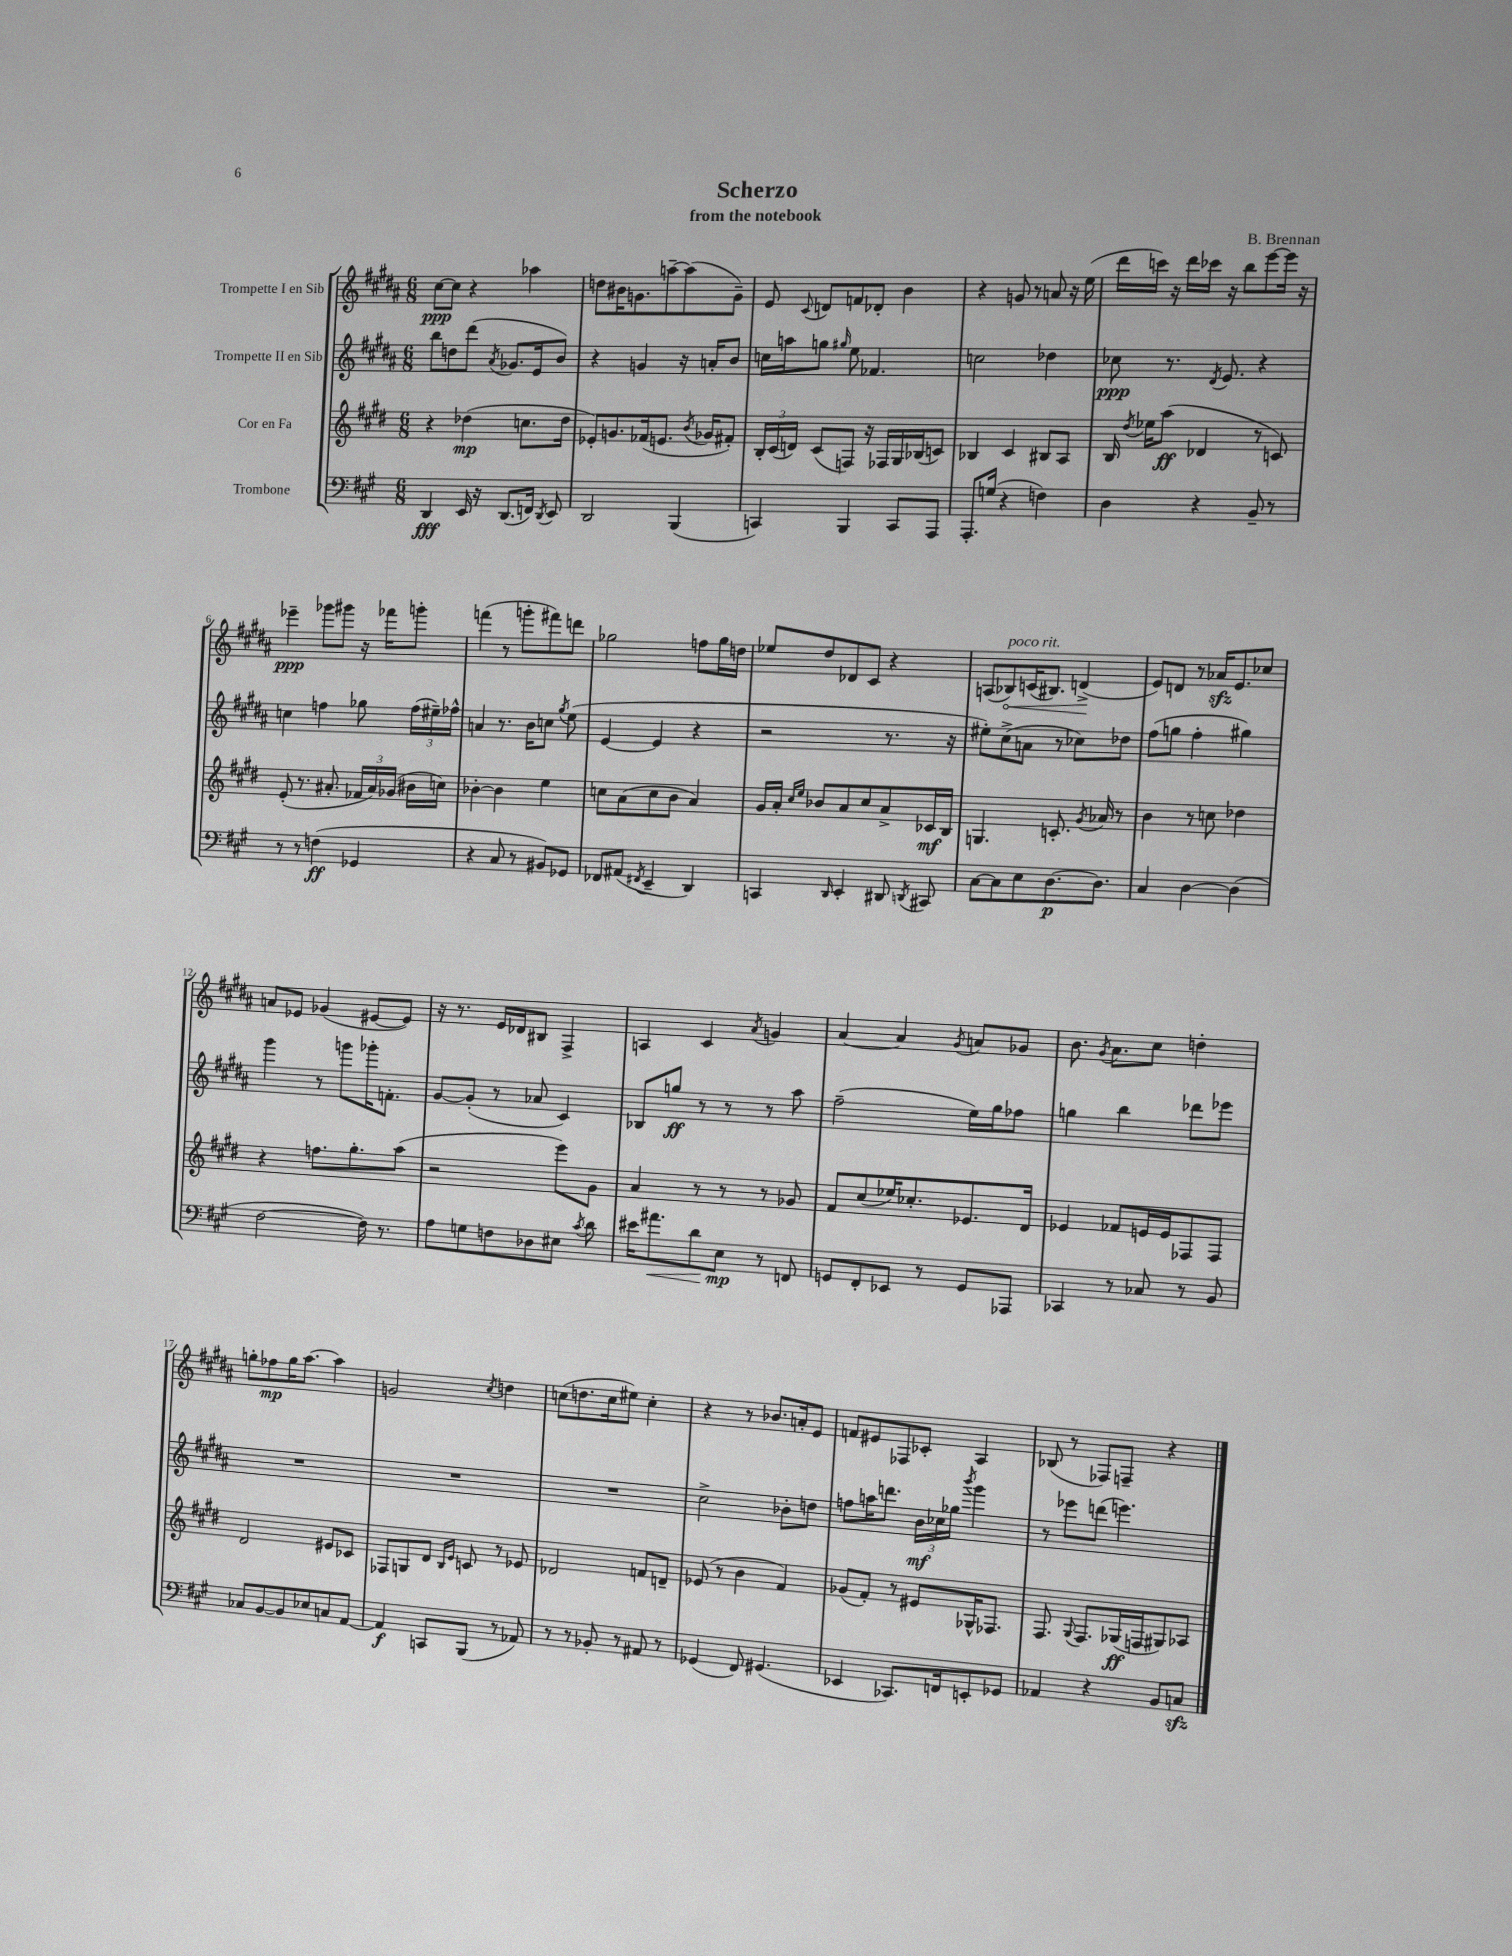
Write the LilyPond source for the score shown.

\header { title = "Scherzo" composer = "B. Brennan" subtitle = "from the notebook" }
<<
\new StaffGroup <<
\new Staff = "s0" \with { instrumentName = "Trompette I en Sib" } {
    \clef treble \key b \major \numericTimeSignature \time 6/8
    \autoBeamOff cis''8[~\ppp cis''8] r4 aes''4 |
    d''8[ bis'16 g'8. a''8~-- a''8( g'8]--) |
    e'8 \appoggiatura { cis'8 } d'8[ f'8 des'8]-. b'4 |
    r4 g'8 r8 a'8 r16 e''16( |
    dis'''16[ c'''16]) r16 dis'''16[ ces'''16] r16 b''8[ e'''8~ e'''16] r16 |
    ees'''4--\ppp ges'''8[ gis'''8] r16 fes'''16[ g'''8]-. |
    f'''4( r8 g'''8[-. fis'''8) d'''8] |
    ges''2 f''8[ ges''16 d''16] |
    ees''8[ dis''8 des'8 cis'8] r4 |
    a8[( \once \override Hairpin.circled-tip = ##t bes8\<^\markup { \italic "poco rit." }) c'16( bis8.]) d'4->\!( |
    e'8[) d'8] r8 aes'16[\sfz e'8. ces''8] |
    a'8[ ees'8] ges'4( eis'8[~ eis'8]) |
    r16 r8. e'16[ des'16 bis8] fis4-> |
    a4 cis'4 \acciaccatura { ais'8 } g'4 |
    ais'4~ ais'4 \acciaccatura { gis'8 } a'8[ ges'8] |
    b'8. \acciaccatura { gis'8 } ais'8.[ cis''8] d''4-. |
    g''8[-. fes''8\mp g''16 ais''8.]~ ais''4 |
    g'2 \acciaccatura { cis''8 } d''4 |
    c''8[( d''8. c''16 eis''8]) c''4-. |
    r4 r8 bes'8.[ a'16-. e'8] |
    f'8[ eis'8 fes8 ces'8]-. ais4 |
    bes8( r8 fes8[) f8]-- r4 \bar "|." |
}
\new Staff = "s1" \with { instrumentName = "Trompette II en Sib" } {
    \clef treble \key b \major \numericTimeSignature \time 6/8
    \autoBeamOff b''8[ d''8 dis'''8]( \acciaccatura { ais'8 } ges'8.[ e'16 b'8]) |
    r4 g'4 r16 a'16[-. b'8] |
    c''16[ a''16 g''8] \grace { gis''16 } e''8 fes'4. |
    c''2 des''4 |
    ces''8\ppp r8. \acciaccatura { dis'8 } e'8. r4 |
    c''4 f''4 ges''8 \tuplet 3/2 { f''16[( eis''16--) fes''16]-^ } |
    a'4 r8. b'16[ c''8] \acciaccatura { gis''8 } e''8( |
    e'4~ e'4 r4 |
    r2 r8. r16 |
    eis''8[-.) cis''8->( a'8] r8 ces''8[) des''8] |
    fis''8[( g''8] fis''4-. gis''4) |
    gis'''4 r8 g'''8[ ges'''16-. f'8.]-. |
    gis'8[~ gis'8]-.( r8 aes'8 cis'4) |
    bes8[ g''8]\ff r8 r8 r8 ais''8 |
    fis''2--( e''16[) gis''16 fes''8] |
    g''4 b''4 des'''8[ ees'''8] |
    R2. |
    R2. |
    R2. |
    cis''2-> bes'8[-. d''8] |
    f''8[ a''16 d'''8.] \tuplet 3/2 { b'16[\mf ces''16 ges''16] } \acciaccatura { b'''8 } gis'''4 |
    r8 ees'''8[ d'''8]( e'''4.) \bar "|." |
}
\new Staff = "s2" \with { instrumentName = "Cor en Fa" } {
    \clef treble \key e \major \numericTimeSignature \time 6/8
    \autoBeamOff r4 des''4\mp( c''8.[ des''16] |
    ees'8[-.) g'8. fes'16( e'8.] \acciaccatura { b'8 } ges'16[ fis'8]-.) |
    \tuplet 3/2 { b16[-. cis'16( d'16]) } cis'8[( f8]) r16 fes16[ gis16 bes16( c'8]) |
    bes4 cis'4 bis8[ a8] |
    b16 \acciaccatura { dis''8 } ees''16[ a''8]\ff( des'4 r8 c'8) |
    e'8-.( r8. ais'8.-. \tuplet 3/2 { fes'16[ ais'16) ges'16]( } bis'16[ c''16]) |
    bes'4~-. bes'4 e''4 |
    c''8[ a'8( c''8 b'8] a'4) |
    gis'16[ a'16]-. \grace { cis''16[ e''16] } bes'8[ a'8 cis''8 a'8-> ces'16\mf b16] |
    g4. c'8.-. \acciaccatura { gis'8 } aes'16 r8 |
    b'4 r8 c''8 des''4 |
    r4 f''8.[ gis''8.-. a''8]( |
    r2 e'''8[) gis'8] |
    a'4 r8 r8 r8 ges'8 |
    fis'8[ cis''8( ees''16) ces''8.-. ees'8. dis'16] |
    ees'4 fes'8[ e'16 e'16 fes8 fes8] |
    dis'2 eis'8[ ces'8] |
    fes8[ g8 dis'8] \grace { b16[ e'16] } c'8 r8 ees'8 |
    des'2 f'8[ d'8]-- |
    ees'8( r8 b'4 fis'4) |
    ges'8[( fis'8]-.) r8 eis'8[ ges16-^ fes8.] |
    fis8. \appoggiatura { gis8 } fis8.[ ges16\ff( f16 gis8) aes8] \bar "|." |
}
\new Staff = "s3" \with { instrumentName = "Trombone" } {
    \clef bass \key a \major \numericTimeSignature \time 6/8
    \autoBeamOff d,4\fff e,16 r16 d,8.[( f,16]) \acciaccatura { d,8 } e,8 |
    d,2 b,,4( |
    c,4) b,,4 c,8[ a,,8] |
    a,,8.[-. g16]( r4 f4) |
    d4 r4 b,8-- r8 |
    r8 r8 f4\ff( ges,4 |
    r4 cis8 r8 bis,8[) ges,8] |
    fes,8[ ais,8]( \acciaccatura { fis,8 } e,4-- d,4) |
    c,4 \grace { d,16 } e,4-. dis,8 \acciaccatura { d,8 } cis,8 |
    cis8[~ cis8 e8 d8.~\p d8.] |
    cis4 d4~ d4( |
    fis2~ fis16) r8. |
    a8[ g8 f8 des8 eis8] \acciaccatura { cis'8 } d'8 |
    eis'16[ ais'8.\< d'8 e8]\mp\! r8 f,8 |
    g,8[ fis,8-. ees,8] r8 g,8[ aes,,8] |
    ces,4 r8 ces8 r8 b,8 |
    ces8[ b,8~ b,8 ees8 c8 a,8]~ |
    a,4\f c,8[ b,,8]( r8 aes,8) |
    r8 r8 bes,8-. r8 ais,8 r8 |
    ges,4( fis,8) gis,4.( |
    ees,4 ces,8.[) f,16 e,8-. ges,8] |
    aes,4 r4 b,8[ c8]\sfz \bar "|." |
}
>>
>>
